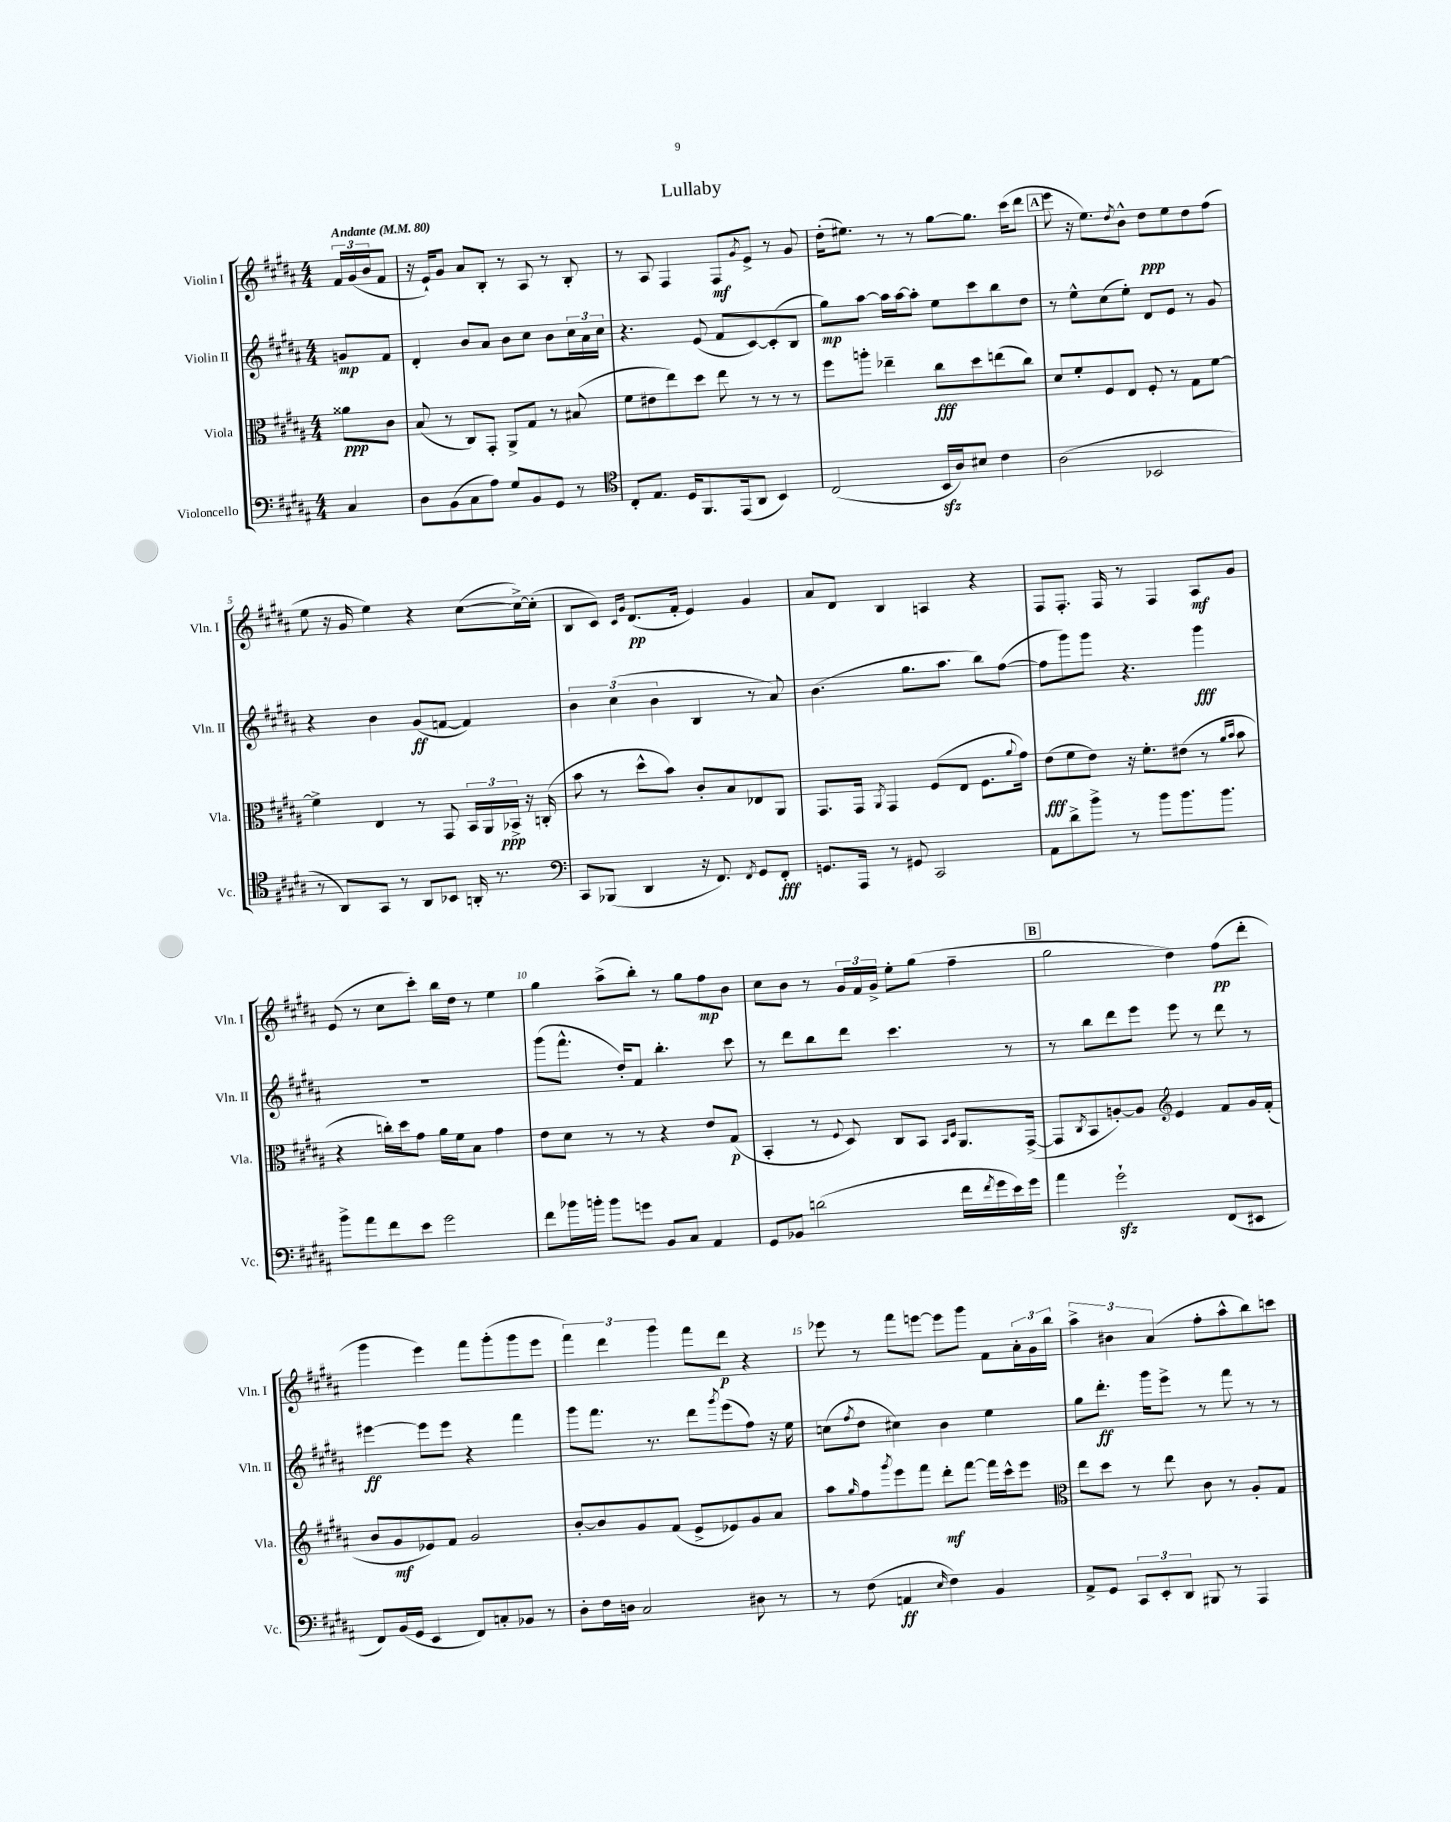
\header { title = "Lullaby" }
<<
\new StaffGroup <<
\new Staff = "s0" \with { instrumentName = "Violin I" shortInstrumentName = "Vln. I" } {
    \clef treble \key b \major \numericTimeSignature \time 4/4 \partial 4 \tempo "Andante" 4 = 80
    \tuplet 3/2 { fis'16 gis'16( b'16 } fis'8 |
    r16 e'16-!) gis'8 ais'8 b8-. r8 ais8 r8 b8-. |
    r8 ais8 fis4 fis8\mf \acciaccatura { gis'8 } e'8-> r8 gis'8 |
    dis''16-.( eis''8.) r8 r8 gis''8~ gis''8. cis'''16( dis'''8 |
    \mark \markup { \box "A" } e'''8 r16 e''8.) \acciaccatura { dis''8 } b'8-^ dis''8\ppp e''8 dis''8 fis''8( |
    e''8 r16 gis'16 e''4) r4 cis''8~( cis''16~->) cis''16-.( |
    b8 cis'8) \grace { cis'16 gis'16 } dis'8.\pp( fis'16-. e'4) gis'4 |
    ais'8 dis'8 b4 a4 r4 |
    fis8 fis8.-. fis16 r8 fis4 ais8\mf gis'8 |
    e'8( r8 cis''8 cis'''8-.) b''16 dis''16 r8 e''4 |
    gis''4 ais''8->( b''8-.) r8 gis''8 fis''8\mp b'8 |
    cis''8 b'8 r8 \tuplet 3/2 { gis'16 fis'16 gis'16-> } e''8-. gis''8( fis''4-- |
    \mark \markup { \box "B" } gis''2 dis''4) fis''8\pp( dis'''8-. |
    gis'''4 e'''4) fis'''8 gis'''8-.( gis'''8 e'''8 |
    \tuplet 3/2 { fis'''4) dis'''4 gis'''4 } fis'''8 dis'''8\p r4 |
    ees'''8 r8 fis'''8 e'''8~ e'''8 gis'''8 fis'8 \tuplet 3/2 { ais'16-. gis'16 b''16 } |
    \tuplet 3/2 { ais''4-> bis'4 ais'4( } fis''8-. ais''8-^ b''8) c'''8 \bar "|." |
}
\new Staff = "s1" \with { instrumentName = "Violin II" shortInstrumentName = "Vln. II" } {
    \clef treble \key b \major \numericTimeSignature \time 4/4 \partial 4
    g'8\mp fis'8 |
    dis'4-. b'8 ais'8 b'8 cis''8 b'8 \tuplet 3/2 { cis''16 ais'16 cis''16 } |
    r4. e'8( fis'8 cis'8~) cis'8-.( b8 |
    gis''8\mp) ais''8~ ais''16 ais''16~ ais''8-. e''8 cis'''8 b''8 dis''8 |
    \mark \markup { \box "A" } r8 e''8-^ cis''8( e''8-.) dis'8 e'8 r8 gis'8 |
    r4 b'4 gis'8\ff( f'8~ f'4) |
    \tuplet 3/2 { b'4 cis''4( b'4 } b4 r8 ais'8) |
    b'4.( gis''8. ais''8. b''8) fis''8~( |
    fis''8 gis'''8) gis'''8 r4. gis'''4\fff |
    R1 |
    gis'''8( fis'''8.-^ dis''16-.) fis'8 b''4.-. cis'''8 |
    r8 dis'''8 b''8 dis'''8 cis'''4. r8 |
    \mark \markup { \box "B" } r8 b''8 dis'''8 e'''8 e'''8 r8 dis'''8 r8 |
    eis'''4~\ff eis'''8 eis'''8 r4 fis'''4 |
    gis'''8 fis'''8. r8. dis'''8 \acciaccatura { gis'''8 } e'''8( fis''8) r16 e''16 |
    c''8( \acciaccatura { fis''8 } dis''8 cis''4) b'4 e''4 |
    gis''8 dis'''8.-.\ff gis'''16 e'''8-> r8 fis'''8 r8 r8 \bar "|." |
}
\new Staff = "s2" \with { instrumentName = "Viola" shortInstrumentName = "Vla." } {
    \clef alto \key b \major \numericTimeSignature \time 4/4 \partial 4
    aisis'8\ppp cis'8 |
    b8( r8 cis8) gis,8-. ais,8-> gis8 r8 bis8( |
    fis'8 eis'8 e''8) dis''8 e''8 r8 r8 r8 |
    fis''8 a''8-. ees''4-- cis''8\fff dis''8 e''8( cis''8) |
    \mark \markup { \box "A" } dis'8 fis'8-. fis8 e8 fis8-. r8 gis8 fis'8~ |
    fis'4-> e4 r8 gis,8 \tuplet 3/2 { b,16 ais,16 bes,16->\ppp } r16 c16-.( |
    b'8 r8 dis''8-^ b'8) cis'8-. b8 ees8 ais,8 |
    gis,8. gis,16 \acciaccatura { ais,8 } gis,4 fis8( e8 fis8. \appoggiatura { ais'8 } gis'16) |
    e'8\fff( fis'8 e'8) r16 fis'8.-. eis'8( r8 \grace { ais'16 b'16 } b'8 |
    r4 c''16-.) dis''16 gis'8 ais'16 fis'16 b8 gis'4 |
    e'8 dis'8 r8 r8 r4 e'8 gis8\p( |
    b,4-. r8 \appoggiatura { fis8 } dis8) cis8 b,8 \grace { b,16 dis16 } ais,8. gis,16~->( |
    \mark \markup { \box "B" } gis,8 \acciaccatura { cis8 } b,8 a8~-.) a8 \clef treble e'4 fis'8 gis'16 fis'16-.( |
    b'8 gis'8\mf ees'8) fis'8 gis'2 |
    b'8~-. b'8 gis'8 fis'8( e'8-> ees'8) gis'8 ais'8 |
    ais''8 \grace { gis''16 } fis''8 \acciaccatura { gis'''8 } e'''8 fis'''8 dis'''8-.\mf fis'''8~ fis'''16 cis'''16-^ e'''8 |
    \clef alto e''8 dis''8 r8 e''8 cis'8 r8 ais8-. gis8 \bar "|." |
}
\new Staff = "s3" \with { instrumentName = "Violoncello" shortInstrumentName = "Vc." } {
    \clef bass \key b \major \numericTimeSignature \time 4/4 \partial 4
    cis4 |
    dis8 b,8( cis8 ais8) gis8 b,8 gis,8 r8 |
    \clef tenor cis8-. e8. dis16 fis,8. e,16( ais,8 b,4) |
    cis2( b,16\sfz ais16) bis8 cis'4 |
    \mark \markup { \box "A" } ais2( bes,2 |
    r8 ais,8) gis,8 r8 ais,8 bes,8 a,16-. r8. |
    \clef bass cis,8 bes,,8( dis,4 r16 fis,8.) \acciaccatura { fis,8 } gis,8 fis,8-.\fff |
    g,8. ais,,16 r8 gis,8 cis,2 |
    ais,8 dis'8-> b'8-> r8 b'8 b'8. b'8. |
    b'8-> ais'8 fis'8 e'8 gis'2 |
    fis'8 bes'16 b'16-. b'8 g'8 b,8 cis8 ais,4 |
    gis,8 bes,8 d'2( fis'16 \acciaccatura { fis'8 } gis'16 e'16) gis'16 |
    \mark \markup { \box "B" } ais'4 gis'2-!\sfz fis,8( eis,8 |
    fis,8) b,16( gis,16 e,4 fis,8) c8-. bes,8 r8 |
    dis8-. fis16 d16 cis2 dis8 r8 |
    r8 fis8( a,4\ff \grace { e16 } fis4) b,4 |
    ais,8-> gis,8 \tuplet 3/2 { cis,8 e,8-. dis,8 } bis,,8 r8 ais,,4 \bar "|." |
}
>>
>>
\layout { \context { \Score \override BarNumber.break-visibility = ##(#f #t #t) barNumberVisibility = #(every-nth-bar-number-visible 5) } }
